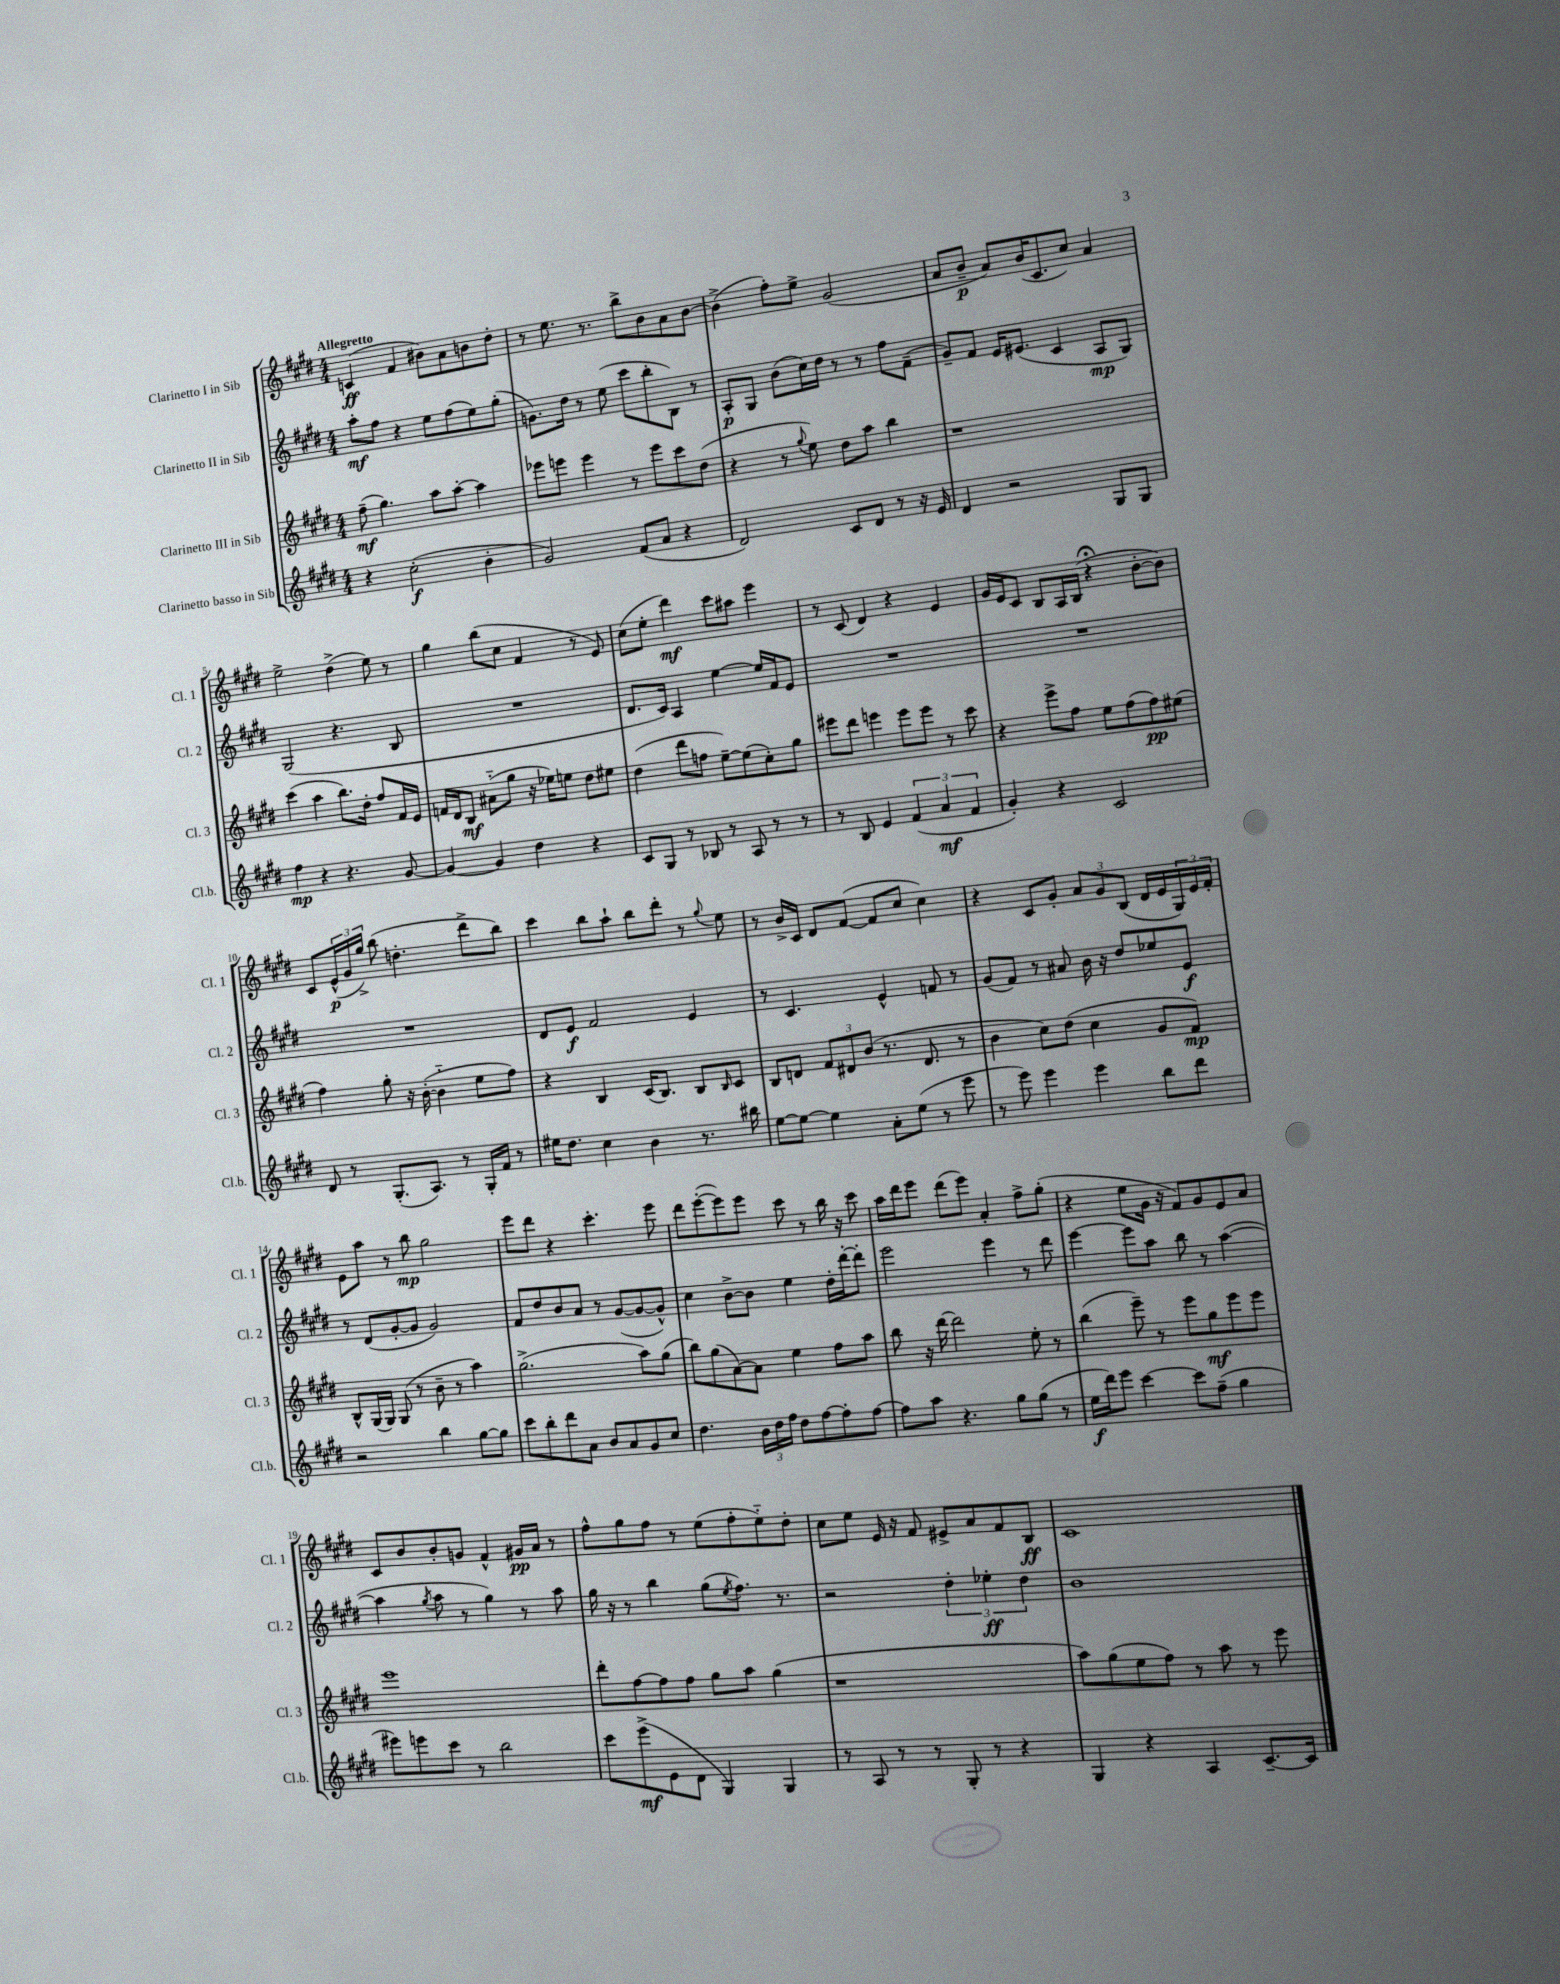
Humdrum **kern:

**kern	**dynam	**kern	**dynam	**kern	**dynam	**kern	**dynam
*part4	*part4	*part3	*part3	*part2	*part2	*part1	*part1
*staff4	*staff4	*staff3	*staff3	*staff2	*staff2	*staff1	*staff1
*I"Clarinetto basso in Sib	*	*I"Clarinetto III in Sib	*	*I"Clarinetto II in Sib	*	*I"Clarinetto I in Sib	*
*I'Cl.b.	*	*I'Cl. 3	*	*I'Cl. 2	*	*I'Cl. 1	*
*clefG2	*	*clefG2	*	*clefG2	*	*clefG2	*
*k[f#c#g#d#]	*	*k[f#c#g#d#]	*	*k[f#c#g#d#]	*	*k[f#c#g#d#]	*
*M4/4	*	*M4/4	*	*M4/4	*	*M4/4	*
=1	=1	=1	=1	=1	=1	=1	=1
!	!	!	!	!	!	!LO:TX:a:B:t=Allegretto	!
4r	.	(8ff#~\	mf	8aa'\L	mf	(4cn/	ff
.	.	4.gg#\)	.	8ff#\J	.	.	.
(2cc#'\	f	.	.	4r	.	4f#/	.
.	.	8aa\L	.	8ee\L	.	8b#X\L)	.
.	.	[8aa'\J	.	(8ff#\	.	8a\	.
4b'\	.	4aa\]	.	8ee\)	.	8bn\	.
.	.	.	.	(8gg#'\J	.	8dd#'\J	.
=2	=2	=2	=2	=2	=2	=2	=2
2g#/)	.	8eee-X\L	.	8.gn\L)	.	8r	.
.	.	8eeen\J	.	.	.	8.ee\	.
.	.	.	.	16dd#\Jk	.	.	.
.	.	4eee\	.	8r	.	.	.
.	.	.	.	.	.	8.r	.
.	.	.	.	(8ee\	.	.	.
(8f#/L	.	8r	.	8ccc#\L	.	8bb^\L	.
8a/J	.	8eee\L	.	8bb'\	.	8b\	.
4r	.	8ccc#\	.	8B\J)	.	8a\	.
.	.	(8dd#\J	.	8r	.	[8b\J	.
=3	=3	=3	=3	=3	=3	=3	=3
2d#/)	.	4r	.	8A'/L	p	(4b^\]	.
.	.	.	.	8G#/J	.	.	.
.	.	8r	.	(8b\L	.	8ff#'\L)	.
.	.	8qqgg#/	.	.	.	.	.
.	.	8ee\)	.	16cc#\L)	.	8ee^\J	.
.	.	.	.	16dd#\JJ	.	.	.
8c#/L	.	8dd#\L	.	8r	.	(2g#/	.
8d#/J	.	8aa\J	.	8r	.	.	.
8r	.	4bb\	.	8ff#\L	.	.	.
16r	.	.	.	(8f#~\J	.	.	.
16e/	.	.	.	.	.	.	.
=4	=4	=4	=4	=4	=4	=4	=4
4d#/	.	1r	.	8g#~/L)	.	8a/L	.
.	.	.	.	8f#/J	.	8b~/J	p
2r	.	.	.	16e/KL	.	8a/L)	.
.	.	.	.	(8.e#X/J	.	.	.
.	.	.	.	.	.	(16b/K	.
.	.	.	.	.	.	8.c#/	.
.	.	.	.	4c#/	.	.	.
.	.	.	.	.	.	8cc#/J)	.
8G#/L	.	.	.	8A/L	mp	4a/	.
8G#/J	.	.	.	8G#/J)	.	.	.
!!LO:LB:g=z
=5	=5	=5	=5	=5	=5	=5	=5
4ff#\	mp	(4ccc#\	.	(2G#/	.	2ee^\	.
4r	.	4aa\	.	.	.	.	.
4.r	.	8.bb\L)	.	4.r	.	(4dd#^\	.
.	.	16dd#'\Jk	.	.	.	.	.
.	.	8ff#/L	.	.	.	8ee\)	.
[8g#/	.	16f#/L	.	8B/	.	8r	.
.	.	16e/JJ	.	.	.	.	.
=6	=6	=6	=6	=6	=6	=6	=6
4g#/_	.	16fn/LL	.	1r	.	4gg#\	.
.	.	16d#/J	.	.	.	.	.
.	.	8B/J	mf	.	.	.	.
4g#/]	.	(8a#X\L	.	.	.	(8bb\L	.
.	.	8gg#\J	.	.	.	8cc#\J	.
4dd#\	.	16r	.	.	.	4f#/	.
.	.	16ee-X\KL)	.	.	.	.	.
.	.	8een\J	.	.	.	.	.
4r	.	8dd#\L	.	.	.	8r	.
.	.	8ee#X\J	.	.	.	8e/)	.
=7	=7	=7	=7	=7	=7	=7	=7
8c#/L	.	(4dd#\	.	8.d#/L	.	(8cc#\L	.
8G#/J	.	.	.	.	.	8ee'\J	.
.	.	.	.	16c#/Jk)	.	.	.
8r	.	8ddd#\L	.	4A/	.	4ddd#\)	mf
8B-X/	.	8ffn\J	.	.	.	.	.
8r	.	[8ee~\L)	.	[4ee\	.	8ccc#\L	.
8A/	.	(8ee\]	.	.	.	8aa#X\J	.
8r	.	8cc#'\)	.	16ee/LL]	.	4eee\	.
.	.	.	.	16f#/J	.	.	.
8r	.	8gg#\J	.	8e/J	.	.	.
=8	=8	=8	=8	=8	=8	=8	=8
8r	.	8eee#X\L	.	1r	.	8r	.
8B/	.	8ddd#\J	.	.	.	(8c#/	.
4e/	.	4eeen\	.	.	.	4d#/)	.
(6f#/	.	8eee\L	.	.	.	4r	.
.	.	8eee\J	.	.	.	.	.
6a/	mf	.	.	.	.	.	.
.	.	8r	.	.	.	4e/	.
6f#/	.	.	.	.	.	.	.
.	.	8ccc#\	.	.	.	.	.
=9	=9	=9	=9	=9	=9	=9	=9
4g#'/)	.	4r	.	1r	.	16g#/LL	.
.	.	.	.	.	.	16e/J	.
.	.	.	.	.	.	8c#/J	.
4r	.	8eee^\L	.	.	.	8B/L	.
.	.	8ff#\J	.	.	.	16A/L	.
.	.	.	.	.	.	(16B/JJ	.
2c#/	.	8ee\L	.	.	.	4r;<	.
.	.	(8ff#\	.	.	.	.	.
.	.	8ff#\)	pp	.	.	[8b'\L	.
.	.	(8ee#X\J	.	.	.	8b\J])	.
!!LO:LB:g=z
=10	=10	=10	=10	=10	=10	=10	=10
8d#/	.	4ff#\)	.	1r	.	8c#/L	.
8r	.	.	.	.	.	(24e^^/L	p
.	.	.	.	.	.	24g#/	.
.	.	.	.	.	.	24gg#^/JJ)	.
(8.G#'/L	.	8gg#'\	.	.	.	(8bb\	.
.	.	16r	.	.	.	4.ddn'\	.
8.A/J)	.	([16b'\	.	.	.	.	.
.	.	4b\]	.	.	.	.	.
8r	.	.	.	.	.	.	.
16G#'/LL	.	8ee\L	.	.	.	8ddd#^\L	.
16f#/JJ	.	.	.	.	.	.	.
8r	.	8ff#\J)	.	.	.	8bb\J)	.
=11	=11	=11	=11	=11	=11	=11	=11
16ee#X\KL	.	4r	.	8d#/L	.	4ccc#\	.
8.dd#\J	.	.	.	.	.	.	.
.	.	.	.	8e/J	f	.	.
4cc#\	.	4B/	.	2f#/	.	8bb\L	.
.	.	.	.	.	.	8aa`\J	.
4b\	.	(16c#/KL	.	.	.	8bb\L	.
.	.	8.B/J)	.	.	.	.	.
.	.	.	.	.	.	8ddd#'\J	.
8.r	.	8B/L	.	4e/	.	8r	.
.	.	16qqB/	.	.	.	8qqgg#/	.
.	.	8c#/J	.	.	.	8ee\	.
16bb#X\	.	.	.	.	.	.	.
=12	=12	=12	=12	=12	=12	=12	=12
[8ee\L	.	8B/L	.	8r	.	8r	.
8ee\J_	.	8dn/J	.	4.c#/	.	16b^/LL	.
.	.	.	.	.	.	16c#/JJ	.
4ee\]	.	12f#/L	.	.	.	8d#/L	.
.	.	12d#X/	.	.	.	.	.
.	.	.	.	.	.	([8f#/J	.
.	.	(12b/J	.	.	.	.	.
8a'\L	.	8.r	.	4e^^/	.	8f#/L]	.
(8ee\J	.	.	.	.	.	8cc#/J	.
.	.	8.d#/	.	.	.	.	.
8r	.	.	.	8fn/	.	4cc#\)	.
8eee\	.	8r	.	8r	.	.	.
=13	=13	=13	=13	=13	=13	=13	=13
8r	.	4b\	.	(8g#/L	.	4r	.
8eee\)	.	.	.	8f#/J)	.	.	.
4eee\	.	8cc#\L)	.	8r	.	8c#/L	.
.	.	(8dd#\J	.	8a#X/	.	8g#'/J	.
4eee\	.	4cc#\	.	16b\	.	12a/L	.
.	.	.	.	16r	.	.	.
.	.	.	.	.	.	12g#/	.
.	.	.	.	8dd#/L	.	.	.
.	.	.	.	.	.	(12B/J	.
8bb\L	.	8g#/L	.	8ee-X/	.	16d#/LL	.
.	.	.	.	.	.	16e/	.
8ddd#\J	.	8f#/J)	mp	8e/J	f	24G#/)	.
.	.	.	.	.	.	24e/	.
.	.	.	.	.	.	24f#'/JJ	.
!!LO:LB:g=z
=14	=14	=14	=14	=14	=14	=14	=14
2r	.	8B^^/L	.	8r	.	8e\L	.
.	.	(16G#/L	.	(8d#/L	.	8aa\J	.
.	.	16G#/JJ)	.	.	.	.	.
.	.	(8G#/	.	[8g#'/	.	8r	.
.	.	8r	.	8g#/J]	.	8bb\	mp
4bb\	.	8b~\	.	2g#/)	.	2gg#\	.
.	.	8r	.	.	.	.	.
[8gg#\L	.	4aa\)	.	.	.	.	.
8gg#\J]	.	.	.	.	.	.	.
=15	=15	=15	=15	=15	=15	=15	=15
8ccc#\L	.	(2.gg#^\	.	8f#/L	.	8eee\L	.
8bb'\	.	.	.	8dd#/	.	8ddd#\J	.
8ddd#\	.	.	.	8b/	.	4r	.
8a\J	.	.	.	8a/J	.	.	.
8b/L	.	.	.	8r	.	4.ccc#'\	.
8a/	.	.	.	([8g#/L	.	.	.
8g#/	.	8aa\L)	.	8g#/_	.	.	.
8cc#/J	.	(8gg#\J	.	8g#^^/J])	.	8eee\	.
=16	=16	=16	=16	=16	=16	=16	=16
4.dd#\	.	8bb\L)	.	4cc#\	.	8ddd#\L	.
.	.	(8gg#\	.	.	.	([8eee'\	.
.	.	[8a\)	.	[8b^\L	.	8eee\])	.
24b\LL	.	8a\J]	.	8b\J]	.	8eee\J	.
24dd#\	.	.	.	.	.	.	.
24ff#\JJ	.	.	.	.	.	.	.
8dd#\L	.	4ee\	.	4ee\	.	8ccc#\	.
[8ff#\	.	.	.	.	.	8r	.
8ff#'\]	.	8ff#\L	.	16dd#'\LL	.	16bb\	.
.	.	.	.	[16ddd#'\J	.	16r	.
[8ff#\J	.	8aa\J	.	8ddd#'\J]	.	8ccc#\	.
=17	=17	=17	=17	=17	=17	=17	=17
8ff#\L]	.	8bb\	.	2eee\	.	16aa\LL	.
.	.	.	.	.	.	16ddd#\J	.
8aa\J	.	16r	.	.	.	8eee\J	.
.	.	[16ddd#\	.	.	.	.	.
4.r	.	2ddd#\]	.	.	.	(8ddd#\L	.
.	.	.	.	.	.	8eee\J)	.
.	.	.	.	4eee\	.	4a'/	.
8gg#\L	.	.	.	.	.	.	.
(8gg#\J	.	8ee'\	.	8r	.	8ff#^\L	.
8r	.	8r	.	8ddd#\	.	(8gg#'\J	.
=18	=18	=18	=18	=18	=18	=18	=18
16ee\LL	f	(4bb\	.	[4eee\	.	4r	.
16ddd#\J)	.	.	.	.	.	.	.
8eee\J	.	.	.	.	.	.	.
[4ccc#\	.	8eee~\)	.	8eee\L]	.	8ee\L	.
.	.	8r	.	8aa\J	.	16g#\Jk	.
.	.	.	.	.	.	16r	.
8ccc#\L]	.	8eee\L	.	8bb\	.	8f#/L)	.
(8ff#~\J	.	8gg#\	mf	8r	.	8g#/	.
4gg#\	.	8eee\	.	([4aa\	.	8e/	.
.	.	8eee\J	.	.	.	8a/J	.
!!LO:LB:g=z
=19	=19	=19	=19	=19	=19	=19	=19
8eee#X\L)	.	1eee	.	4aa\]	.	8c#/L	.
8eeen\	.	.	.	.	.	8b/	.
.	.	.	.	8qgg#/	.	.	.
8ccc#\J	.	.	.	8aa\	.	8b'/	.
8r	.	.	.	8r	.	8gn/J	.
2bb\	.	.	.	4gg#\)	.	4f#^^/	.
.	.	.	.	8r	.	16g#X/LL	pp
.	.	.	.	.	.	16a/JJ	.
.	.	.	.	8aa\	.	8r	.
=20	=20	=20	=20	=20	=20	=20	=20
8ccc#\L	.	8ddd#'\L	.	16gg#\	.	8ff#^^\L	.
.	.	.	.	16r	.	.	.
(8eee^\	mf	[8ff#\	.	8r	.	8gg#\	.
8e\	.	8ff#\]	.	4bb\	.	8ff#\J	.
8d#\J	.	8ff#\J	.	.	.	8r	.
4G#/)	.	8gg#\L	.	(8gg#\L	.	(8ee\L	.
.	.	.	.	8qee/	.	.	.
.	.	8aa\J	.	8.ff#\J)	.	8ff#'\	.
4G#/	.	(4gg#\	.	.	.	8ee\)	.
.	.	.	.	8.r	.	.	.
.	.	.	.	.	.	8dd#'\J	.
=21	=21	=21	=21	=21	=21	=21	=21
8r	.	1r	.	2r	.	8cc#\L	.
8A/	.	.	.	.	.	8ee\J	.
8r	.	.	.	.	.	16e/	.
.	.	.	.	.	.	16r	.
8r	.	.	.	.	.	8f#/	.
8G#'/	.	.	.	6dd#'\	.	8e#X^/L	.
8r	.	.	.	.	.	8a/	.
.	.	.	.	6ee-X'\	ff	.	.
4r	.	.	.	.	.	8f#/	.
.	.	.	.	6dd#\	.	.	.
.	.	.	.	.	.	8B/J	ff
=22	=22	=22	=22	=22	=22	=22	=22
4G#/	.	8aa\L)	.	1b	.	1c#	.
.	.	(8gg#\	.	.	.	.	.
4r	.	8ee\	.	.	.	.	.
.	.	8ff#\J)	.	.	.	.	.
4A/	.	8r	.	.	.	.	.
.	.	8aa\	.	.	.	.	.
[8.c#~/L	.	8r	.	.	.	.	.
.	.	8eee\	.	.	.	.	.
16c#/Jk]	.	.	.	.	.	.	.
==	==	==	==	==	==	==	==
*-	*-	*-	*-	*-	*-	*-	*-
